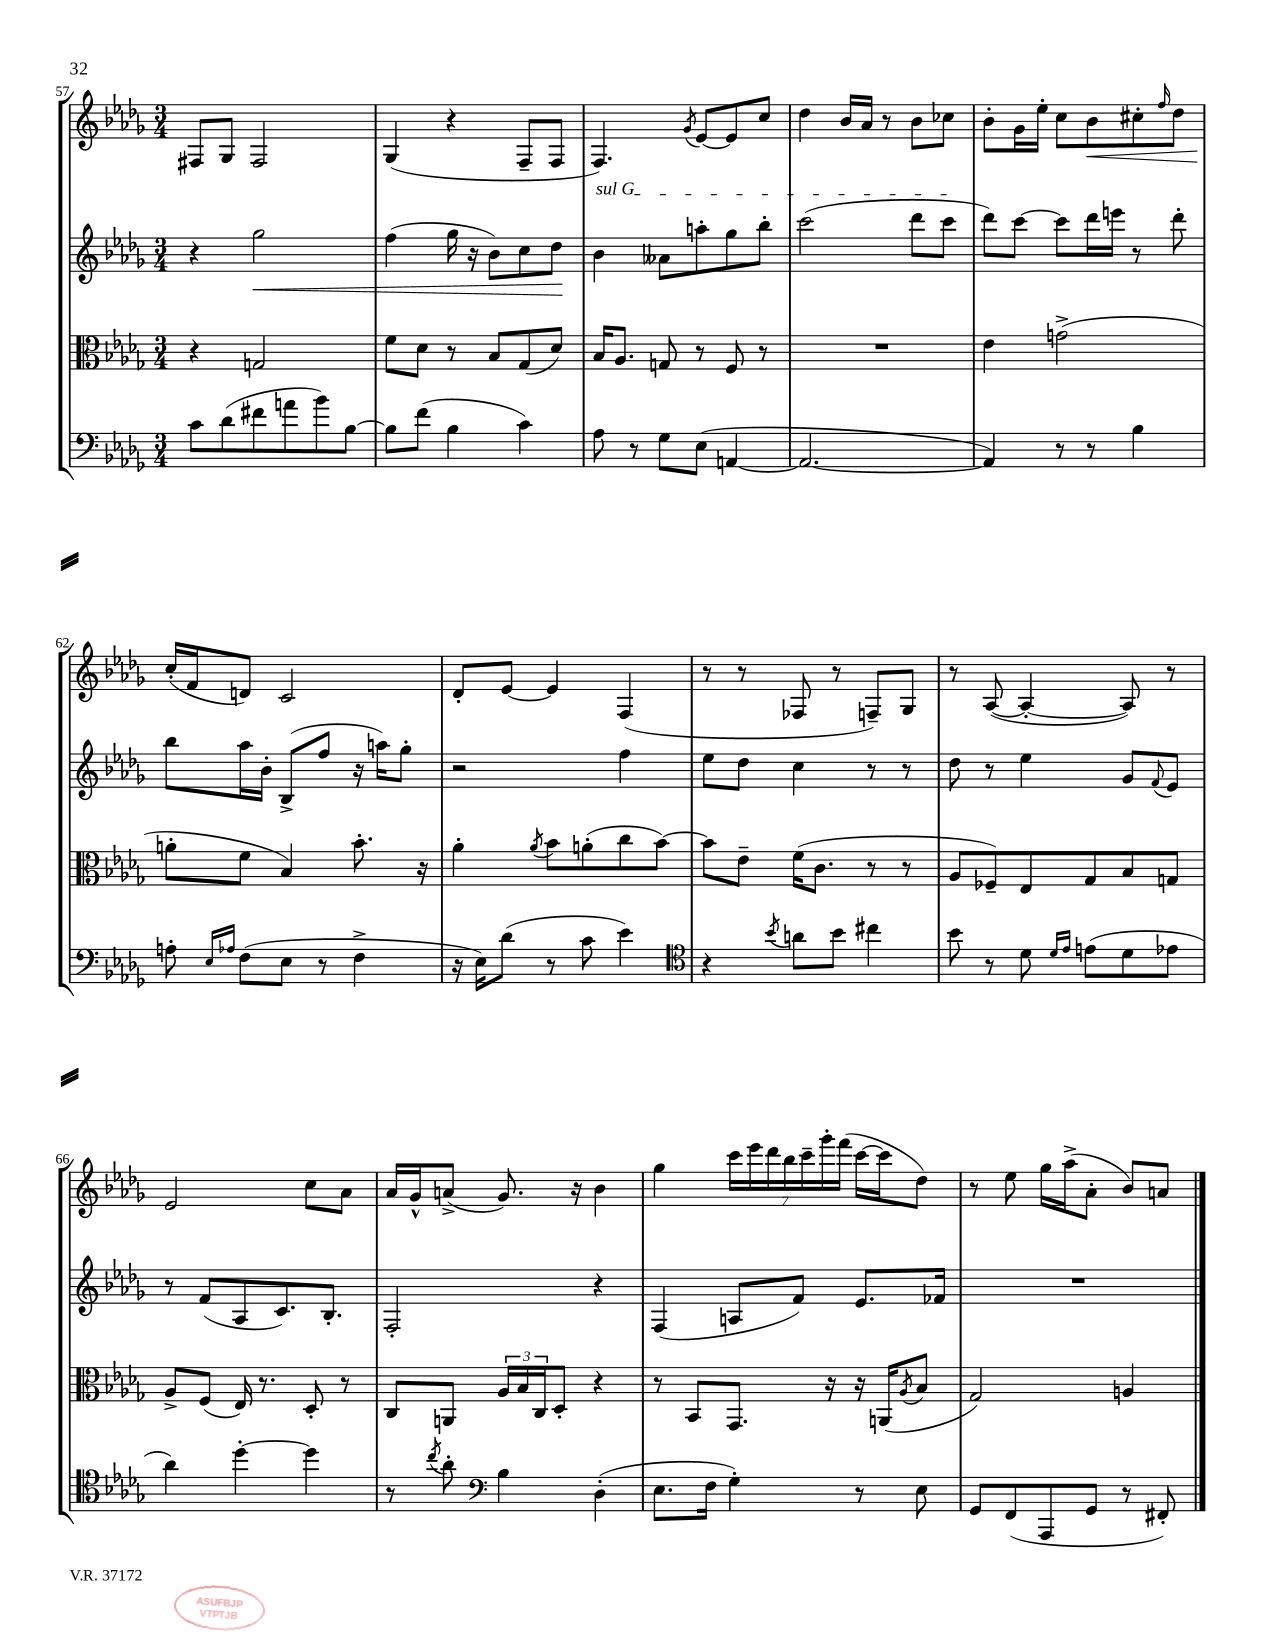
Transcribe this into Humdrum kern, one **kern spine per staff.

**kern	**kern	**kern	**dynam	**kern	**dynam
*part4	*part3	*part2	*part2	*part1	*part1
*staff4	*staff3	*staff2	*staff2	*staff1	*staff1
*clefF4	*clefC3	*clefG2	*	*clefG2	*
*k[b-e-a-d-g-]	*k[b-e-a-d-g-]	*k[b-e-a-d-g-]	*	*k[b-e-a-d-g-]	*
*M3/4	*M3/4	*M3/4	*	*M3/4	*
=57	=57	=57	=57	=57	=57
8c\L	4r	4r	.	8F#X/L	.
(8d-\	.	.	.	8G-/J	.
!	!	!	!LO:HP:b	!	!
8f#X\	2Gn/	2gg-\	<	2F#/	.
8an\	.	.	.	.	.
8b-\)	.	.	.	.	.
[8B-\J	.	.	.	.	.
=58	=58	=58	=58	=58	=58
8B-\L]	8f\L	(4ff\	.	(4G-/	.
(8f\J	8d-\J	.	.	.	.
4B-\	8r	16gg-\	.	4r	.
.	.	16r	.	.	.
.	8B-/L	8b-\L)	.	.	.
4c\)	(8G-/	8cc\	.	8F~/L	.
.	8d-/J)	8dd-\J	.	8F/J	.
.	.	.	[	.	.
=59	=59	=59	=59	=59	=59
!	!	!LO:TX:a:i:t=sul G	!	!	!
8A-\	16B-/KL	4b-\	.	4.F/)	.
.	8.A-/J	.	.	.	.
8r	.	.	.	.	.
8G-\L	8Gn/	8a--X\L	.	.	.
.	.	.	.	8qg-/	.
(8E-\J	8r	8aan'\	.	[8e-/L	.
[4AAn/	8F/	8gg-\	.	8e-/]	.
.	8r	8bb-'\J	.	8cc/J	.
=60	=60	=60	=60	=60	=60
2.AA/_	2.r	(2ccc\	.	4dd-\	.
.	.	.	.	16b-/LL	.
.	.	.	.	16a-/JJ	.
.	.	.	.	8r	.
.	.	8ddd-\L	.	8b-\L	.
.	.	8ccc\J	.	8cc-X\J	.
=61	=61	=61	=61	=61	=61
4AA/])	4e-\	8ddd-\L)	.	8b-'\L	.
.	.	[8ccc\J	.	16g-\L	.
.	.	.	.	16ee-'\JJ	.
8r	(2gn^\	8ccc\L]	.	8cc\L	.
!	!	!	!	!	!LO:HP:b
8r	.	16ddd-\L	.	8b-\	<
.	.	16eeen\JJ	.	.	.
4B-\	.	8r	.	8cc#X'\	.
.	.	.	.	16qqff/	.
.	.	8ddd-'\	.	8dd-\J	.
!!LO:LB:g=z
=62	=62	=62	=62	=62	=62
8An'\	8an'\L	8bb-\L	.	(16cc'/LL	.
.	.	.	.	16f/J	[
16qqE-/LL	.	.	.	.	.
16qqA-X/JJ	.	.	.	.	.
(8F\L	8f\J	16aa-\L	.	8dn/J)	.
.	.	16b-'\JJ	.	.	.
8E-\J	4B-/)	(8B-^/L	.	2c/	.
8r	.	8ff/J	.	.	.
4F^\	8.b-'\	16r	.	.	.
.	.	16aan\KL)	.	.	.
.	.	8gg-'\J	.	.	.
.	16r	.	.	.	.
=63	=63	=63	=63	=63	=63
16r	4a-'\	2r	.	8d-'/L	.
16E-\KL)	.	.	.	.	.
(8d-\J	.	.	.	[8e-/J	.
.	8qa-/	.	.	.	.
8r	8b-\L	.	.	4e-/]	.
8c\	(8an'\	.	.	.	.
4e-\)	8cc\	4ff\	.	(4F/	.
.	[8b-\J)	.	.	.	.
=64	=64	=64	=64	=64	=64
*clefC4	*	*	*	*	*
4r	8b-\L]	8ee-\L	.	8r	.
.	8e-~\J	8dd-\J	.	8r	.
8qb-/	.	.	.	.	.
8an\L	(16f\KL	4cc\	.	8F-X/	.
.	8.c\J	.	.	.	.
8b-\J	.	.	.	8r	.
4cc#X\	8r	8r	.	8Fn~/L)	.
.	8r	8r	.	8G-/J	.
=65	=65	=65	=65	=65	=65
8b-\	8A-/L	8dd-\	.	8r	.
8r	8F-X~/)	8r	.	([8A-/	.
8d-\	8E-/	4ee-\	.	4A-'/_	.
16qqd-/LL	.	.	.	.	.
16qqe-/JJ	.	.	.	.	.
(8en\L	8G-/	.	.	.	.
8d-\	8B-/	8g-/L	.	8A-/])	.
.	.	8qqf/	.	.	.
8e-X\J	8Gn/J	8e-/J	.	8r	.
!!LO:LB:g=z
=66	=66	=66	=66	=66	=66
4a-\)	8A-^/L	8r	.	2e-/	.
.	(8F/J	(8f/L	.	.	.
[4dd-'\	16E-/)	8A-/	.	.	.
.	8.r	.	.	.	.
.	.	8.c/)	.	.	.
4dd-\]	8D-'/	.	.	8cc\L	.
.	.	8.B-'/J	.	.	.
.	8r	.	.	8a-\J	.
=67	=67	=67	=67	=67	=67
8r	8C/L	2F'/	.	16a-/LL	.
.	.	.	.	16g-^^/J	.
8qcc/	.	.	.	.	.
8a-'\	8AAn/J	.	.	(8an^/J	.
*clefF4	*	*	*	*	*
4B-\	24A-/LL	.	.	8.g-/)	.
.	24B-/	.	.	.	.
.	24C/J	.	.	.	.
.	8D-'/J	.	.	.	.
.	.	.	.	16r	.
(4D-'\	4r	4r	.	4b-\	.
=68	=68	=68	=68	=68	=68
8.E-\L	8r	(4F/	.	4gg-\	.
.	8BB-/L	.	.	.	.
16F\Jk	.	.	.	.	.
4G-'\)	8.GG-/J	8An/L	.	28ccc\LL	.
.	.	.	.	28eee-\	.
.	.	.	.	28ddd-\	.
.	.	.	.	28bb-\	.
.	.	8f/J)	.	.	.
.	.	.	.	28ccc~\	.
.	.	.	.	28ggg-'\	.
.	16r	.	.	.	.
.	.	.	.	(28fff\JJ	.
8r	16r	8.e-/L	.	[16ccc\LL	.
.	(16AAn/KL	.	.	16ccc\J]	.
.	8qA-/	.	.	.	.
8E-\	8B-/J	.	.	8dd-\J)	.
.	.	16f-X/Jk	.	.	.
=69	=69	=69	=69	=69	=69
8GG-/L	2G-/)	2.r	.	8r	.
(8FF/	.	.	.	8ee-\	.
8AAA-/	.	.	.	16gg-\LL	.
.	.	.	.	(16aa-^\J	.
8GG-/J	.	.	.	8a-'\J	.
8r	4An/	.	.	8b-/L)	.
8FF#X'/)	.	.	.	8an/J	.
==	==	==	==	==	==
*-	*-	*-	*-	*-	*-
